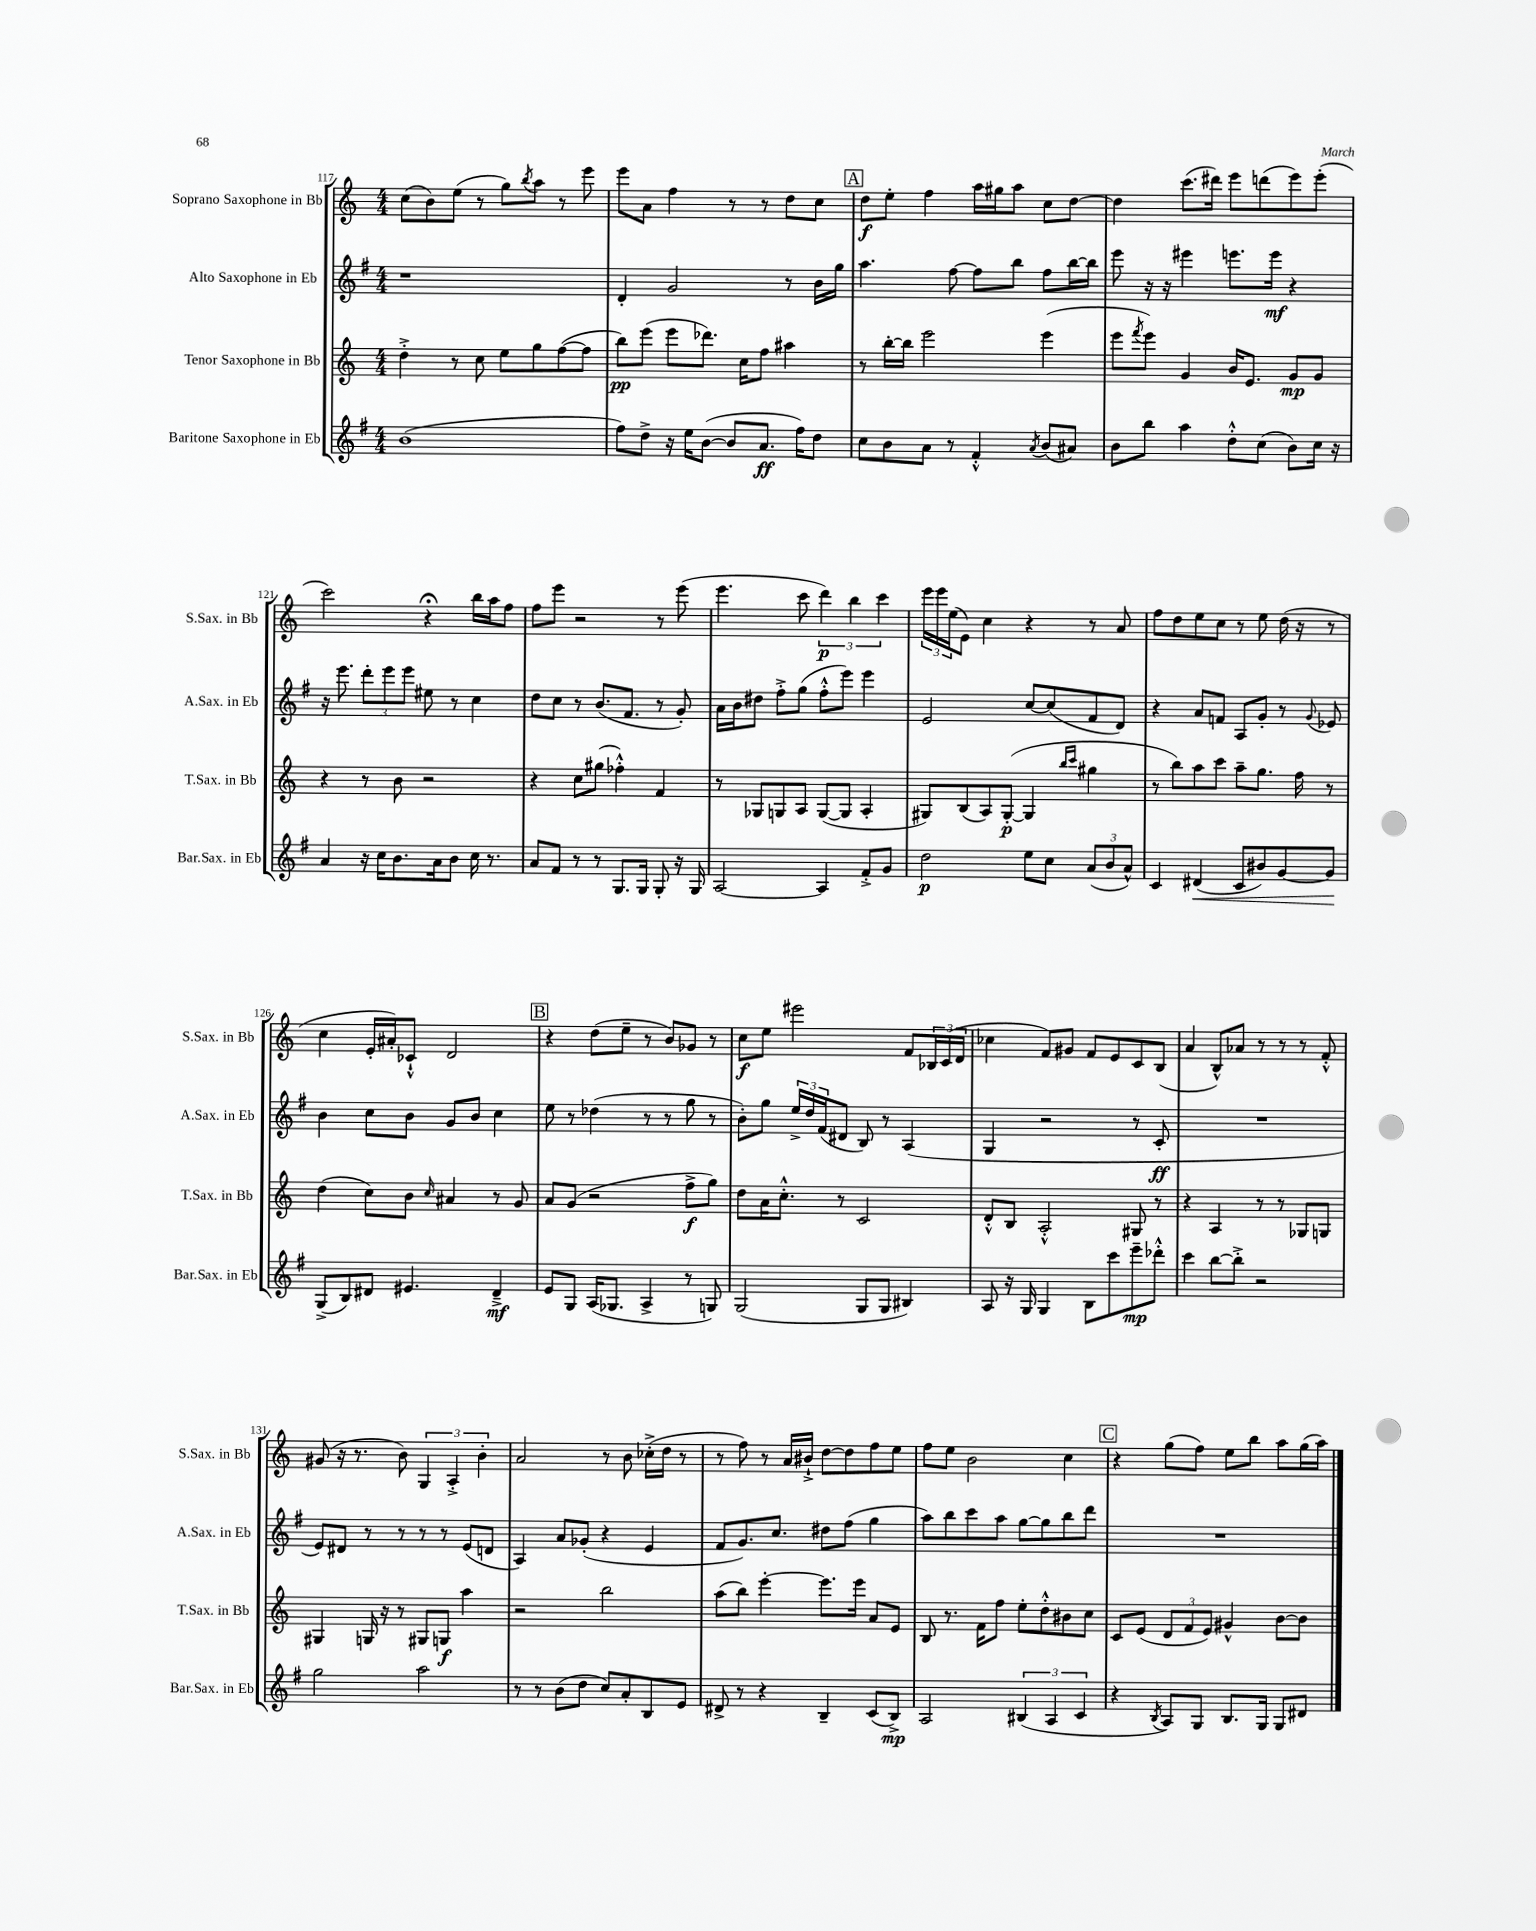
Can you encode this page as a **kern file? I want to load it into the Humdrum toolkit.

**kern	**dynam	**kern	**dynam	**kern	**dynam	**kern	**dynam
*part4	*part4	*part3	*part3	*part2	*part2	*part1	*part1
*staff4	*staff4	*staff3	*staff3	*staff2	*staff2	*staff1	*staff1
*I"Baritone Saxophone in Eb	*	*I"Tenor Saxophone in Bb	*	*I"Alto Saxophone in Eb	*	*I"Soprano Saxophone in Bb	*
*I'Bar.Sax. in Eb	*	*I'T.Sax. in Bb	*	*I'A.Sax. in Eb	*	*I'S.Sax. in Bb	*
*clefG2	*	*clefG2	*	*clefG2	*	*clefG2	*
*k[f#]	*	*k[]	*	*k[f#]	*	*k[]	*
*M4/4	*	*M4/4	*	*M4/4	*	*M4/4	*
=117	=117	=117	=117	=117	=117	=117	=117
(1b	.	4dd'^\	.	1r	.	(8cc\L	.
.	.	.	.	.	.	8b\)	.
.	.	8r	.	.	.	(8ee\J	.
.	.	8cc\	.	.	.	8r	.
.	.	8ee\L	.	.	.	8gg\L)	.
.	.	.	.	.	.	8qbb/	.
.	.	8gg\	.	.	.	8aa\J	.
.	.	([8ff\	.	.	.	8r	.
.	.	8ff\J]	.	.	.	8eee\	.
=118	=118	=118	=118	=118	=118	=118	=118
8ff#\L)	.	8bb\L)	pp	4d'/	.	8eee\L	.
8dd^\J	.	(8eee\J	.	.	.	8a\J	.
16r	.	8eee\L	.	2g/	.	4ff\	.
16ee\KL	.	.	.	.	.	.	.
([8b\J	.	8.ddd-X\J)	.	.	.	.	.
8b/L]	.	.	.	.	.	8r	.
.	.	16cc\KL	.	.	.	.	.
8.a/J	ff	8ff\J	.	.	.	8r	.
.	.	4aa#X\	.	8r	.	8dd\L	.
16ff#\KL)	.	.	.	.	.	.	.
8dd\J	.	.	.	16b\LL	.	8cc\J	.
.	.	.	.	16gg\JJ	.	.	.
!!LO:REH:place=s1:t=A
=119	=119	=119	=119	=119	=119	=119	=119
8cc\L	.	8r	.	4.aa\	.	8dd\L	f
8b\	.	[16bb'\LL	.	.	.	8ee'\J	.
.	.	16bb\JJ]	.	.	.	.	.
8a\J	.	2eee\	.	.	.	4ff\	.
8r	.	.	.	[8ff#\	.	.	.
4f#'^^/	.	.	.	8ff#\L]	.	16aa\LL	.
.	.	.	.	.	.	16gg#X\J	.
.	.	.	.	8bb\J	.	8aa\J	.
8qa/	.	.	.	.	.	.	.
(8b/L	.	(4eee\	.	8ff#\L	.	8cc\L	.
8a#X/J)	.	.	.	[16bb\L	.	[8dd\J	.
.	.	.	.	16bb\JJ]	.	.	.
=120	=120	=120	=120	=120	=120	=120	=120
8b\L	.	8eee\L	.	8eee\	.	4dd\]	.
.	.	8qfff/	.	.	.	.	.
8bb\J	.	8eee\J)	.	16r	.	.	.
.	.	.	.	16r	.	.	.
4aa\	.	4g/	.	4eee#X\	.	(8.ccc\L	.
.	.	.	.	.	.	16ddd#X\Jk)	.
8dd'^^\L	.	16b/KL	.	8.eeen\L	.	8eee\L	.
.	.	8.e/J	.	.	.	.	.
(8cc\J	.	.	.	.	.	(8dddn\	.
.	.	.	.	16eee\Jk	mf	.	.
8b\L)	.	8g/L	mp	4r	.	8eee\)	.
16cc\Jk	.	8g/J	.	.	.	(8eee'\J	.
16r	.	.	.	.	.	.	.
!!LO:LB:g=z
=121	=121	=121	=121	=121	=121	=121	=121
4a/	.	4r	.	16r	.	2ccc\)	.
.	.	.	.	8.eee\	.	.	.
16r	.	8r	.	12ddd'\L	.	.	.
16cc\KL	.	.	.	.	.	.	.
.	.	.	.	12eee\	.	.	.
8.b\	.	8b\	.	.	.	.	.
.	.	.	.	12eee\J	.	.	.
.	.	2r	.	8ee#X\	.	4r;<	.
16a\k	.	.	.	.	.	.	.
8b\J	.	.	.	8r	.	.	.
16cc\	.	.	.	4cc\	.	16bb\LL	.
8.r	.	.	.	.	.	16aa\J	.
.	.	.	.	.	.	8ff\J	.
=122	=122	=122	=122	=122	=122	=122	=122
8a/L	.	4r	.	8dd\L	.	8ff\L	.
8f#/J	.	.	.	8cc\J	.	8eee\J	.
8r	.	8cc\L	.	8r	.	2r	.
8r	.	(8gg#X\J	.	(8.b/L	.	.	.
8.G/L	.	4ff-X'^^\)	.	.	.	.	.
.	.	.	.	8.f#/J	.	.	.
16G/Jk	.	.	.	.	.	.	.
8G'/	.	4f/	.	8r	.	8r	.
16r	.	.	.	8g'/)	.	(8eee\	.
16G/	.	.	.	.	.	.	.
=123	=123	=123	=123	=123	=123	=123	=123
[2A/	.	8r	.	16a\LL	.	4.eee\	.
.	.	.	.	16b\J	.	.	.
.	.	8G-X/L	.	8dd#X\J	.	.	.
.	.	8Gn/	.	8ff#'^\L	.	.	.
.	.	8A/J	.	(8gg\J	.	8ccc\	.
4A/]	.	([8G/L	.	8ff#'^^\L	.	6ddd\)	p
.	.	8G/J]	.	8eee\J)	.	.	.
.	.	.	.	.	.	6bb\	.
8f#'^/L	.	4A'/	.	4eee\	.	.	.
.	.	.	.	.	.	6ccc\	.
8g/J	.	.	.	.	.	.	.
=124	=124	=124	=124	=124	=124	=124	=124
2dd\	p	8G#X/L)	.	2e/	.	24eee\LL	.
.	.	.	.	.	.	24eee\	.
.	.	.	.	.	.	(24ee\J	.
.	.	(8B/	.	.	.	8e\J)	.
.	.	8A/)	.	.	.	4cc\	.
.	.	([8G#'/J	p	.	.	.	.
8ee\L	.	4G#/]	.	[8cc/L	.	4r	.
8cc\J	.	.	.	(8cc/]	.	.	.
.	.	16qqbb/LL	.	.	.	.	.
.	.	16qqccc/JJ	.	.	.	.	.
(12a/L	.	4gg#X\	.	8f#/	.	8r	.
12b/	.	.	.	.	.	.	.
.	.	.	.	8d/J)	.	8a/	.
12a^^/J)	.	.	.	.	.	.	.
=125	=125	=125	=125	=125	=125	=125	=125
4c/	.	8r	.	4r	.	8ff\L	.
.	.	8bb\L)	.	.	.	8dd\	.
!	!LO:HP:b	!	!	!	!	!	!
(4d#X/	<	8aa\	.	8a/L	.	8ee\	.
.	.	8ccc\J	.	8fn/J	.	8cc\J	.
8c/L	.	8aa~\L	.	8A/L	.	8r	.
8b#X/)	.	8.gg\J	.	8g'/J	.	8ee\	.
[8g/	.	.	.	8r	.	(16dd\	.
.	.	16ff\	.	.	.	16r	.
.	.	.	.	8qqg/	.	.	.
8g/J]	.	8r	.	8e-X/	.	8r	.
.	[	.	.	.	.	.	.
!!LO:LB:g=z
=126	=126	=126	=126	=126	=126	=126	=126
(8G^/L	.	(4dd\	.	4b\	.	4cc\	.
8B/)	.	.	.	.	.	.	.
8d#X/J	.	8cc\L)	.	8cc\L	.	16e'/LL	.
.	.	.	.	.	.	16a#X'/J)	.
4.e#X/	.	8b\J	.	8b\J	.	8c-X`^^/J	.
.	.	16qqcc/	.	.	.	.	.
.	.	4a#X/	.	8g/L	.	2d/	.
.	.	.	.	8b/J	.	.	.
4d#~^/	mf	8r	.	4cc\	.	.	.
.	.	8g/	.	.	.	.	.
!!LO:REH:place=s1:t=B
=127	=127	=127	=127	=127	=127	=127	=127
8e/L	.	8a/L	.	8ee\	.	4r	.
8G/J	.	(8g/J	.	8r	.	.	.
(16A/KL	.	2r	.	(4dd-X\	.	(8dd\L	.
8.G-X/J	.	.	.	.	.	.	.
.	.	.	.	.	.	8ee~\J	.
4A^/	.	.	.	8r	.	8r	.
.	.	.	.	8r	.	8b/L)	.
8r	.	8ff^\L	f	8gg\	.	8g-X/J	.
8Gn/)	.	8gg\J)	.	8r	.	8r	.
=128	=128	=128	=128	=128	=128	=128	=128
(2G/	.	8dd\L	.	8b'\L)	.	8cc\L	f
.	.	16a\K	.	8gg\J	.	8ee\J	.
.	.	8.cc'^^\J	.	.	.	.	.
.	.	.	.	24ee^/LL	.	2eee#X\	.
.	.	.	.	24dd/	.	.	.
.	.	.	.	(24f#/J	.	.	.
.	.	8r	.	8d#X/J	.	.	.
8G/L	.	2c/	.	8B/)	.	.	.
8G/J	.	.	.	8r	.	.	.
4B#X/)	.	.	.	(4A/	.	8f/L	.
.	.	.	.	.	.	24B-X/L	.
.	.	.	.	.	.	(24c/	.
.	.	.	.	.	.	24d/JJ	.
=129	=129	=129	=129	=129	=129	=129	=129
8A/	.	8d'^^/L	.	4G/	.	4cc-X\	.
16r	.	8B/J	.	.	.	.	.
16G/	.	.	.	.	.	.	.
4G/	.	2A'^^/	.	2r	.	8f/L)	.
.	.	.	.	.	.	8g#X/J	.
8B\L	.	.	.	.	.	8f/L	.
8ccc\	.	.	.	.	.	8e/	.
8eee~\	mp	8G#X/	.	8r	.	8c/	.
8ddd-X'^^\J	.	8r	.	8c'/	ff	(8B/J	.
=130	=130	=130	=130	=130	=130	=130	=130
4ccc\	.	4r	.	1r	.	4a/	.
[8bb\L	.	4A/	.	.	.	8B^^/L)	.
8bb'^\J]	.	.	.	.	.	8a-X/J	.
2r	.	8r	.	.	.	8r	.
.	.	8r	.	.	.	8r	.
.	.	8G-X/L	.	.	.	8r	.
.	.	8Gn/J	.	.	.	8f'^^/	.
!!LO:LB:g=z
=131	=131	=131	=131	=131	=131	=131	=131
2gg\	.	4G#X/	.	8e/L)	.	(8g#X/	.
.	.	.	.	8d#X/J	.	16r	.
.	.	.	.	.	.	8.r	.
.	.	16Gn/	.	8r	.	.	.
.	.	16r	.	.	.	.	.
.	.	8r	.	8r	.	8b\)	.
2aa\	.	8G#X/L	.	8r	.	6G/	.
.	.	8Gn/J	f	8r	.	.	.
.	.	.	.	.	.	6A'^/	.
.	.	4aa\	.	(8e/L	.	.	.
.	.	.	.	.	.	6b'\	.
.	.	.	.	8dn/J	.	.	.
=132	=132	=132	=132	=132	=132	=132	=132
8r	.	2r	.	4A/)	.	2a/	.
8r	.	.	.	.	.	.	.
(8b\L	.	.	.	8a/L	.	.	.
8dd\J	.	.	.	(8g-X'/J	.	.	.
8cc/L)	.	2bb\	.	4r	.	8r	.
8a'/	.	.	.	.	.	8b\	.
8B/	.	.	.	4e/	.	(16cc-X'^\LL	.
.	.	.	.	.	.	16dd\JJ	.
8e/J	.	.	.	.	.	8r	.
=133	=133	=133	=133	=133	=133	=133	=133
8d#X^/	.	(8aa\L	.	8f#/L	.	8r	.
8r	.	8bb\J)	.	8.g/)	.	8ff\)	.
4r	.	[4eee'\	.	.	.	8r	.
.	.	.	.	8.cc/J	.	.	.
.	.	.	.	.	.	16a/LL	.
.	.	.	.	.	.	16b#X`^/JJ	.
4B~/	.	8.eee\L]	.	8dd#X\L	.	[8dd\L	.
.	.	.	.	(8ff#\J	.	8dd\]	.
.	.	16eee\Jk	.	.	.	.	.
(8c/L	.	8a/L	.	4gg\	.	8ff\	.
8B^/J)	mp	8e/J	.	.	.	8ee\J	.
=134	=134	=134	=134	=134	=134	=134	=134
2A/	.	8B/	.	8aa\L)	.	8ff\L	.
.	.	8.r	.	8bb\	.	8ee\J	.
.	.	.	.	8ccc\	.	2b\	.
.	.	16f\KL	.	.	.	.	.
.	.	8ff\J	.	8aa\J	.	.	.
(6B#X/	.	8ee'\L	.	[8gg\L	.	.	.
.	.	8dd'^^\	.	8gg\]	.	.	.
6A/	.	.	.	.	.	.	.
.	.	8b#X\	.	8bb\	.	4cc\	.
6c/	.	.	.	.	.	.	.
.	.	8cc\J	.	8ddd\J	.	.	.
!!LO:REH:place=s1:t=C
=135	=135	=135	=135	=135	=135	=135	=135
4r	.	8c/L	.	1r	.	4r	.
.	.	(8e/J	.	.	.	.	.
8qB/	.	.	.	.	.	.	.
8A/L)	.	12d/L	.	.	.	(8gg\L	.
.	.	12f/	.	.	.	.	.
8G/J	.	.	.	.	.	8ff\J)	.
.	.	12e/J)	.	.	.	.	.
8.B/L	.	4g#X^^/	.	.	.	8ee\L	.
.	.	.	.	.	.	8bb\J	.
16G/Jk	.	.	.	.	.	.	.
8G/L	.	[8b\L	.	.	.	8aa\L	.
8d#X/J	.	8b\J]	.	.	.	(16gg\L	.
.	.	.	.	.	.	16aa\JJ)	.
==	==	==	==	==	==	==	==
*-	*-	*-	*-	*-	*-	*-	*-
